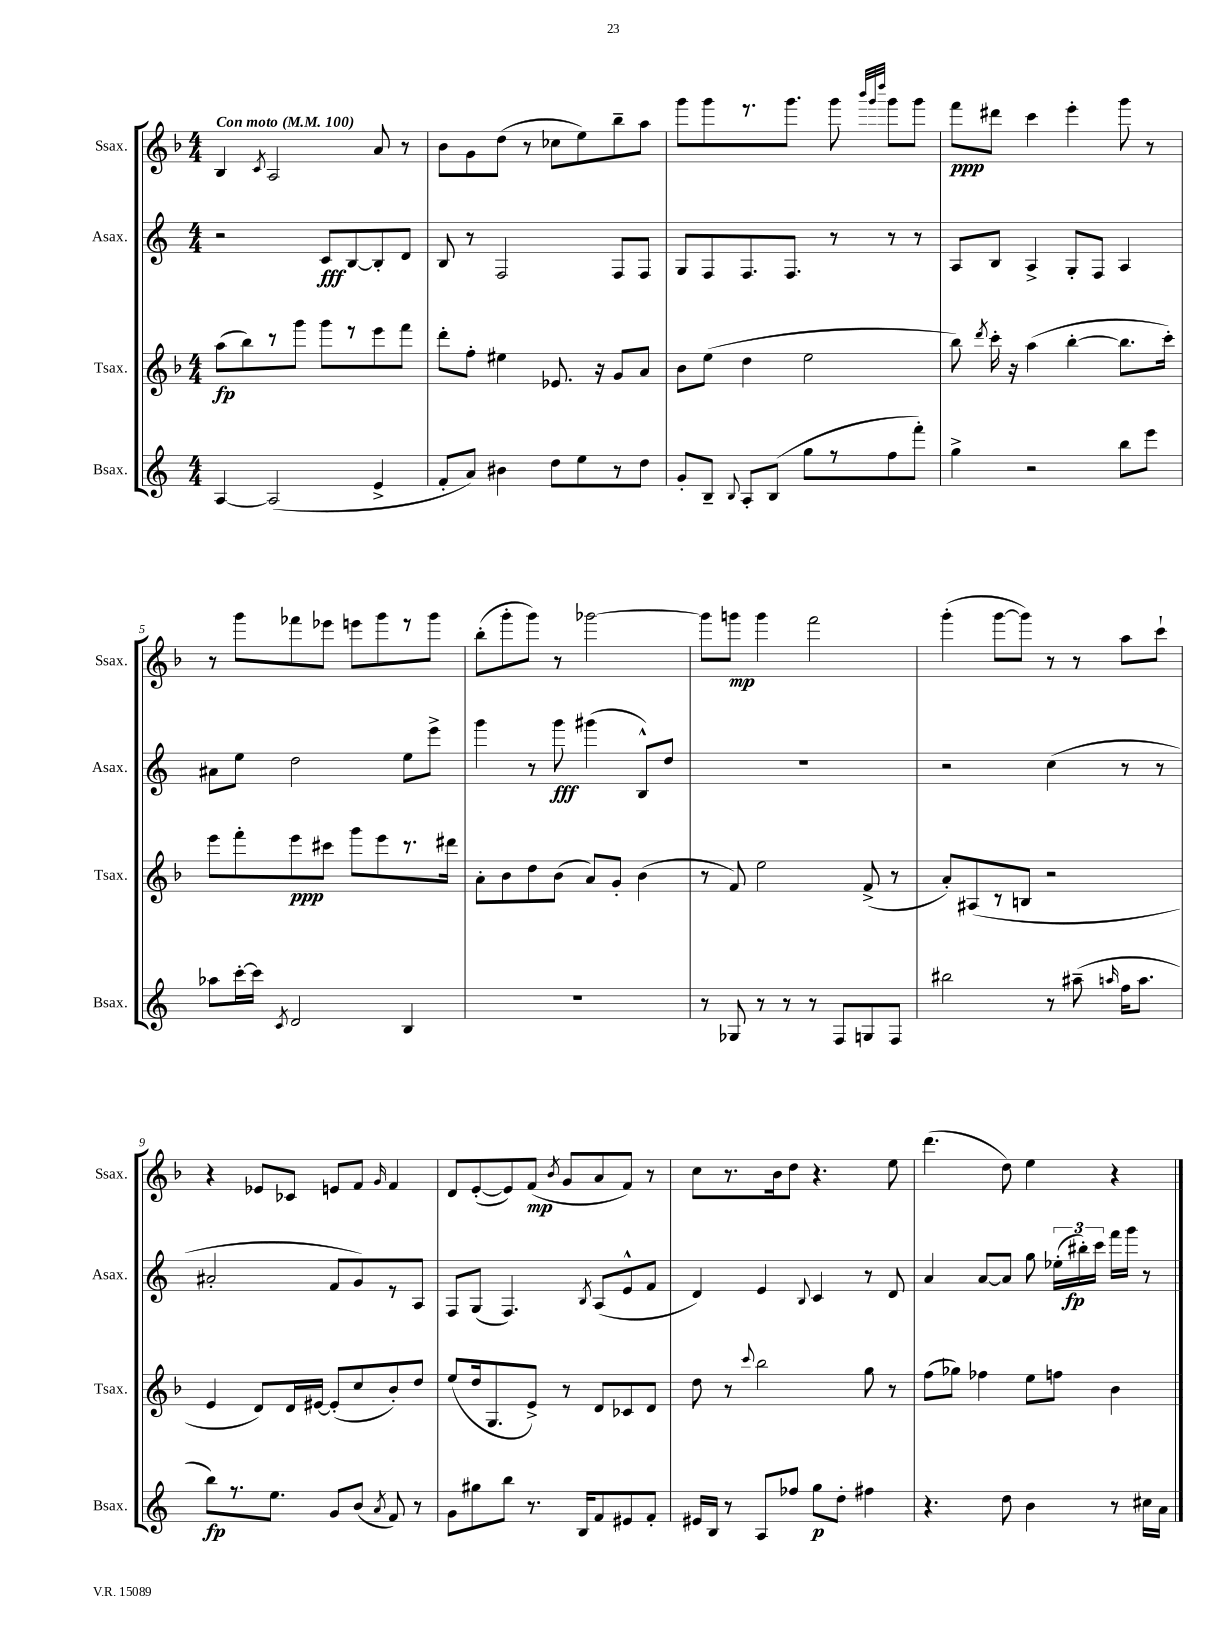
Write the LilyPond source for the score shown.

<<
\new StaffGroup <<
\new Staff = "s0" \with { instrumentName = "Ssax." shortInstrumentName = "Ssax." } {
    \clef treble \key f \major \numericTimeSignature \time 4/4 \tempo "Con moto" 4 = 100
    \autoBeamOff bes4 \acciaccatura { c'8 } a2 a'8 r8 |
    bes'8[ g'8 d''8]( r8 ces''8[ e''8) bes''8-- a''8] |
    g'''8[ g'''8 r8. g'''8.] g'''8 \grace { bes'''32[ g'''32 d''''32] } g'''8[ g'''8] |
    f'''8[\ppp dis'''8] c'''4 e'''4-. g'''8 r8 |
    r8 g'''8[ fes'''8 ees'''8] e'''8[ g'''8 r8 g'''8] |
    bes''8[-.( g'''8-. g'''8]) r8 ges'''2~ |
    ges'''8[ g'''8]\mp g'''4 f'''2 |
    g'''4-.( g'''8[~ g'''8]) r8 r8 a''8[ c'''8]-! |
    r4 ees'8[ ces'8] e'8[ f'8] \grace { g'16 } f'4 |
    d'8[ e'8~-.( e'8) f'8]\mp( \acciaccatura { bes'8 } g'8[ a'8 f'8]) r8 |
    c''8[ r8. bes'16 d''8] r4. e''8 |
    d'''4.( d''8) e''4 r4 \bar "|." |
}
\new Staff = "s1" \with { instrumentName = "Asax." shortInstrumentName = "Asax." } {
    \clef treble \key c \major \numericTimeSignature \time 4/4
    \autoBeamOff r2 c'8[\fff b8~ b8-. d'8] |
    b8 r8 f2 f8[ f8] |
    g8[ f8 f8. f8.] r8 r8 r8 |
    a8[ b8] a4-> g8[-. f8] a4 |
    ais'8[ e''8] d''2 e''8[ e'''8]-> |
    g'''4 r8 g'''8\fff gis'''4( b8[-^) d''8] |
    R1 |
    r2 c''4( r8 r8 |
    ais'2-. f'8[ g'8) r8 a8] |
    f8[ g8]( f4.) \acciaccatura { b8 } a8[( e'8-^ f'8] |
    d'4) e'4 \appoggiatura { b8 } c'4 r8 d'8 |
    a'4 a'8[~ a'8] g''8 \tuplet 3/2 { ees''16[-.( bis''16-.\fp) c'''16] } f'''16[ g'''16] r8 \bar "|." |
}
\new Staff = "s2" \with { instrumentName = "Tsax." shortInstrumentName = "Tsax." } {
    \clef treble \key f \major \numericTimeSignature \time 4/4
    \autoBeamOff a''8[\fp( bes''8) r8 g'''8] g'''8[ r8 e'''8 f'''8] |
    d'''8[-. f''8]-. eis''4 ees'8. r16 g'8[ a'8] |
    bes'8[ e''8]( d''4 e''2 |
    bes''8) \acciaccatura { d'''8 } c'''16-. r16 a''4( bes''4~-. bes''8.[ c'''16]-.) |
    e'''8[ f'''8-. e'''8\ppp cis'''8] g'''8[ e'''8 r8. dis'''16] |
    a'8[-. bes'8 d''8 bes'8]( a'8[) g'8]-. bes'4( |
    r8 f'8) e''2 f'8->( r8 |
    a'8[-.) ais8( r8 b8] r2 |
    e'4 d'8[) d'16 eis'16]~ eis'8[-.( c''8 bes'8-.) d''8] |
    e''8[( d''16 g8. e'8]->) r8 d'8[ ces'8 d'8] |
    d''8 r8 \appoggiatura { c'''8 } bes''2 g''8 r8 |
    f''8[( ges''8]) fes''4 e''8[ f''8] bes'4 \bar "|." |
}
\new Staff = "s3" \with { instrumentName = "Bsax." shortInstrumentName = "Bsax." } {
    \clef treble \key c \major \numericTimeSignature \time 4/4
    \autoBeamOff a4~ a2( e'4-> |
    f'8[-. a'8]) bis'4 d''8[ e''8 r8 d''8] |
    g'8[-. b8]-- \appoggiatura { b8 } a8[-. b8]( g''8[ r8 f''8 f'''8]-.) |
    g''4-> r2 b''8[ e'''8] |
    aes''8[ c'''16~-. c'''16] \acciaccatura { c'8 } d'2 b4 |
    R1 |
    r8 ges8 r8 r8 r8 f8[ g8 f8] |
    bis''2 r8 ais''8--( \grace { a''16 } f''16[ a''8.] |
    b''8[\fp) r8. e''8.] g'8[ b'8]( \acciaccatura { a'8 } f'8) r8 |
    g'8[ gis''8 b''8] r8. b16[ f'8 eis'8 f'8]-. |
    eis'16[ b16] r8 a8[ fes''8] g''8[\p d''8]-. fis''4 |
    r4. d''8 b'4 r8 cis''16[ a'16] \bar "|." |
}
>>
>>
